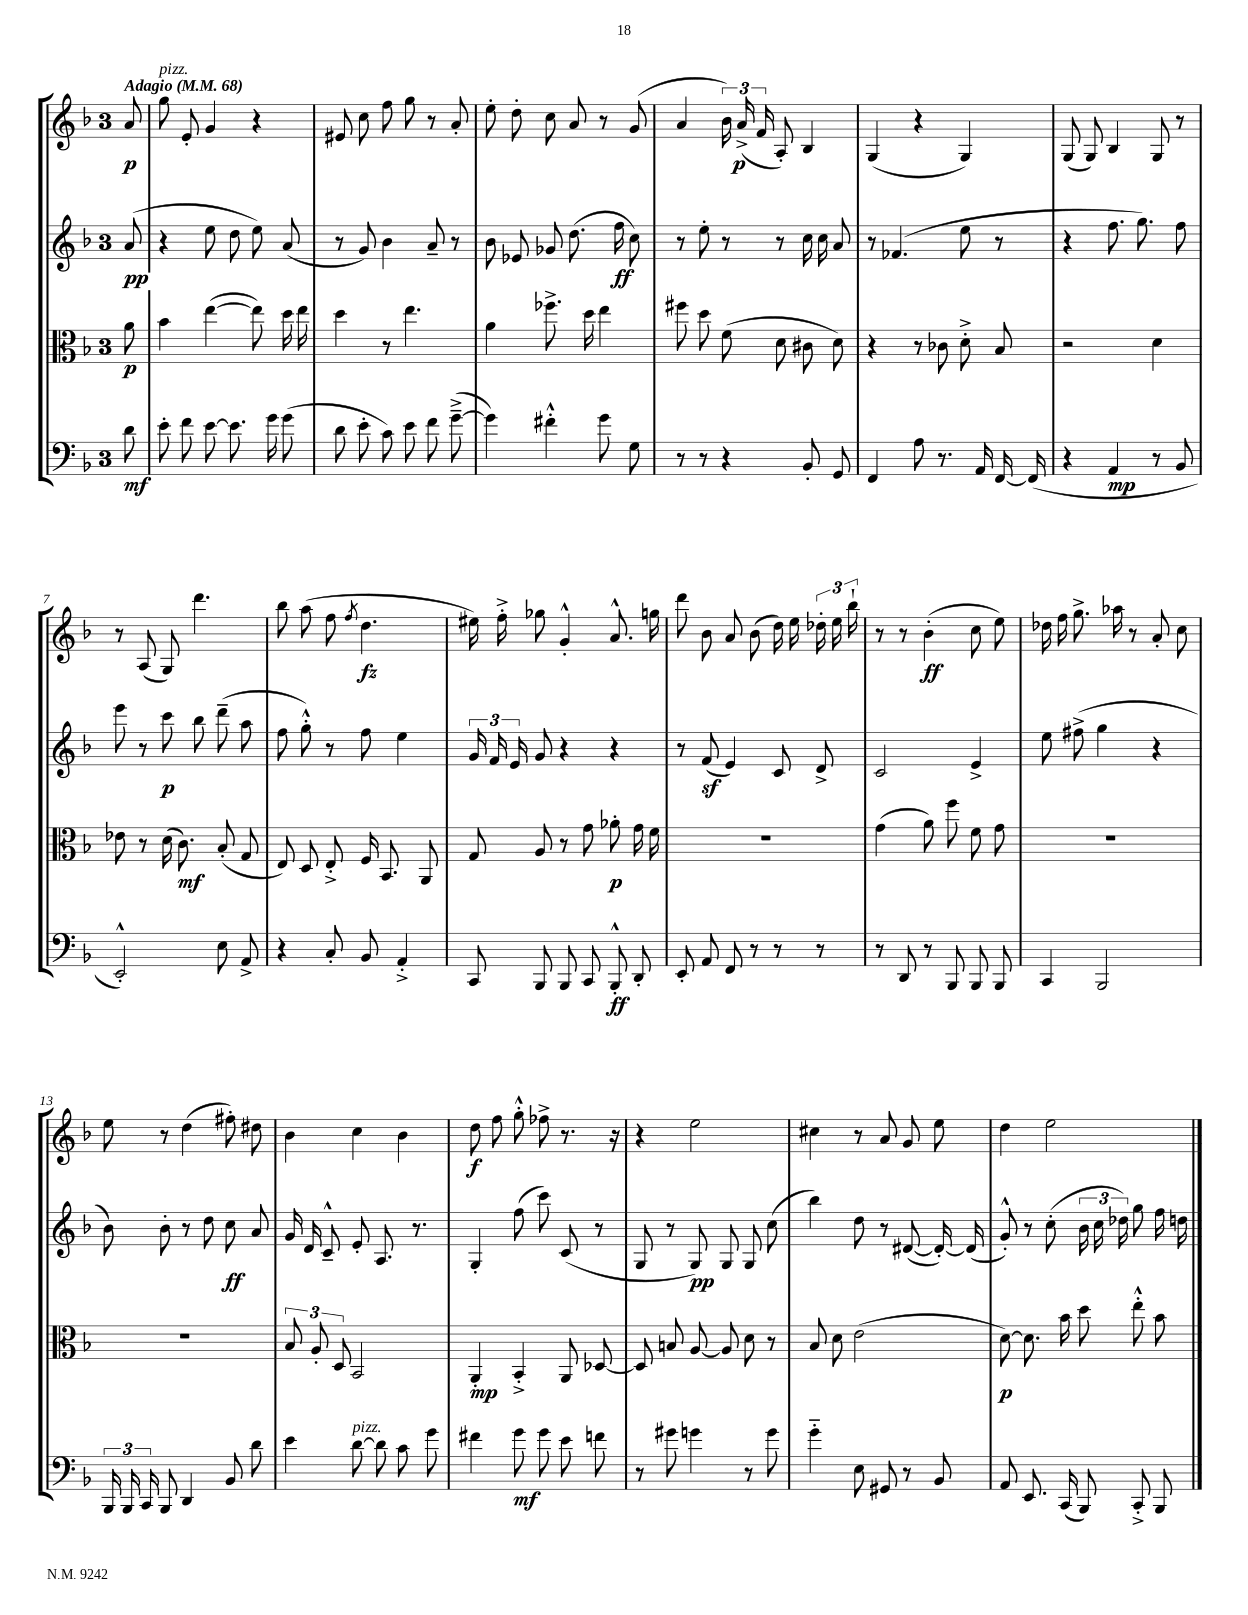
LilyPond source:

<<
\new StaffGroup <<
\new Staff = "s0" {
    \clef treble \key f \major \once \override Staff.TimeSignature.style = #'single-digit \time 3/4 \partial 8 \tempo "Adagio" 4 = 68
    \autoBeamOff a'8\p |
    g''8^\markup { \italic "pizz." } e'8-. g'4 r4 |
    eis'8 c''8 f''8 g''8 r8 a'8-. |
    e''8-. d''8-. c''8 a'8 r8 g'8( |
    a'4 \tuplet 3/2 { bes'16) a'16->\p( f'16 } a8-.) bes4 |
    g4( r4 g4) |
    g8( g8) bes4 g8 r8 |
    r8 a8( g8) d'''4. |
    bes''8 a''8( f''8 \acciaccatura { f''8 } d''4.\fz |
    eis''16) f''16-.-> ges''8 g'4-.-^ a'8.-^ g''16 |
    d'''8 bes'8 a'8 bes'8( d''16) e''16 \tuplet 3/2 { des''16-. e''16 bes''16-! } |
    r8 r8 bes'4-.\ff( c''8 e''8) |
    des''16 f''16 g''8.-> aes''16 r8 a'8-. c''8 |
    e''8 r8 d''4( fis''8-.) dis''8 |
    bes'4 c''4 bes'4 |
    d''8\f f''8 g''8-.-^ fes''8-> r8. r16 |
    r4 e''2 |
    cis''4 r8 a'8 g'8 e''8 |
    d''4 e''2 \bar "|." |
}
\new Staff = "s1" {
    \clef treble \key f \major \once \override Staff.TimeSignature.style = #'single-digit \time 3/4 \partial 8
    \autoBeamOff a'8\pp( |
    r4 e''8 d''8 e''8) a'8( |
    r8 g'8) bes'4 a'8-- r8 |
    bes'8 ees'8 ges'8 d''8.( f''16\ff c''8) |
    r8 e''8-. r8 r8 c''16 c''16 a'8 |
    r8 fes'4.( e''8 r8 |
    r4 f''8. g''8.) f''8 |
    e'''8 r8 c'''8\p bes''8 d'''8--( a''8 |
    f''8 g''8-.-^) r8 f''8 e''4 |
    \tuplet 3/2 { g'16 f'16 e'16 } g'8 r4 r4 |
    r8 f'8\sf( e'4) c'8 d'8-> |
    c'2 e'4-> |
    e''8 fis''8->( g''4 r4 |
    bes'8) bes'8-. r8 d''8 c''8\ff a'8 |
    g'16 d'16 c'8---^ e'8-. a8. r8. |
    g4-. f''8( c'''8) c'8( r8 |
    g8 r8 g8\pp) g8 g8 c''8( |
    bes''4) d''8 r8 dis'8~( dis'16~-.) dis'16( |
    g'8-.-^) r8 c''8-.( \tuplet 3/2 { bes'16 c''16 des''16) } g''8 f''16 d''16 \bar "|." |
}
\new Staff = "s2" {
    \clef alto \key f \major \once \override Staff.TimeSignature.style = #'single-digit \time 3/4 \partial 8
    \autoBeamOff a'8\p |
    bes'4 e''4~( e''8) d''16 e''16 |
    d''4 r8 e''4. |
    a'4 fes''8.-> d''16 e''4 |
    fis''8 d''8 f'8( d'8 cis'8 d'8) |
    r4 r8 ces'8 d'8-.-> bes8 |
    r2 d'4 |
    ees'8 r8 d'16( c'8.\mf) bes8-.( g8 |
    e8) d8 e8-.-> f16 bes,8. a,8 |
    g8 a8 r8 g'8 aes'8-.\p g'16 f'16 |
    R2. |
    g'4( a'8) f''8 f'8 g'8 |
    R2. |
    R2. |
    \tuplet 3/2 { bes8 a8-. d8 } bes,2 |
    a,4-.\mp bes,4-.-> a,8 des8~ |
    des8 b8 a8~ a8 d'8 r8 |
    bes8 d'8 e'2( |
    d'8~\p) d'8. bes'16 d''8 e''8-.-^ bes'8 \bar "|." |
}
\new Staff = "s3" {
    \clef bass \key f \major \once \override Staff.TimeSignature.style = #'single-digit \time 3/4 \partial 8
    \autoBeamOff d'8\mf |
    e'8-. f'8 e'8~ e'8. g'16 g'8( |
    d'8 e'8-. c'8) e'8 f'8 g'8~--->( |
    g'4) fis'4-.-^ g'8 g8 |
    r8 r8 r4 bes,8-. g,8 |
    f,4 a8 r8. a,16 f,16~ f,16( |
    r4 a,4\mp r8 bes,8 |
    e,2-.-^) e8 a,8-> |
    r4 c8-. bes,8 a,4-.-> |
    c,8 bes,,8 bes,,8 c,8 bes,,8-.-^\ff d,8-. |
    e,8-. a,8 f,8 r8 r8 r8 |
    r8 d,8 r8 bes,,8 bes,,8 bes,,8 |
    c,4 bes,,2 |
    \tuplet 3/2 { bes,,16 bes,,16 c,16 } bes,,8 d,4 bes,8 d'8 |
    e'4 d'8~^\markup { \italic "pizz." } d'8 c'8 g'8 |
    fis'4 g'8\mf g'8 e'8 f'8 |
    r8 gis'8 g'4 r8 g'8 |
    g'4-_ e8 gis,8 r8 bes,8 |
    a,8 e,8. c,16( bes,,8) c,8-.-> bes,,8 \bar "|." |
}
>>
>>
